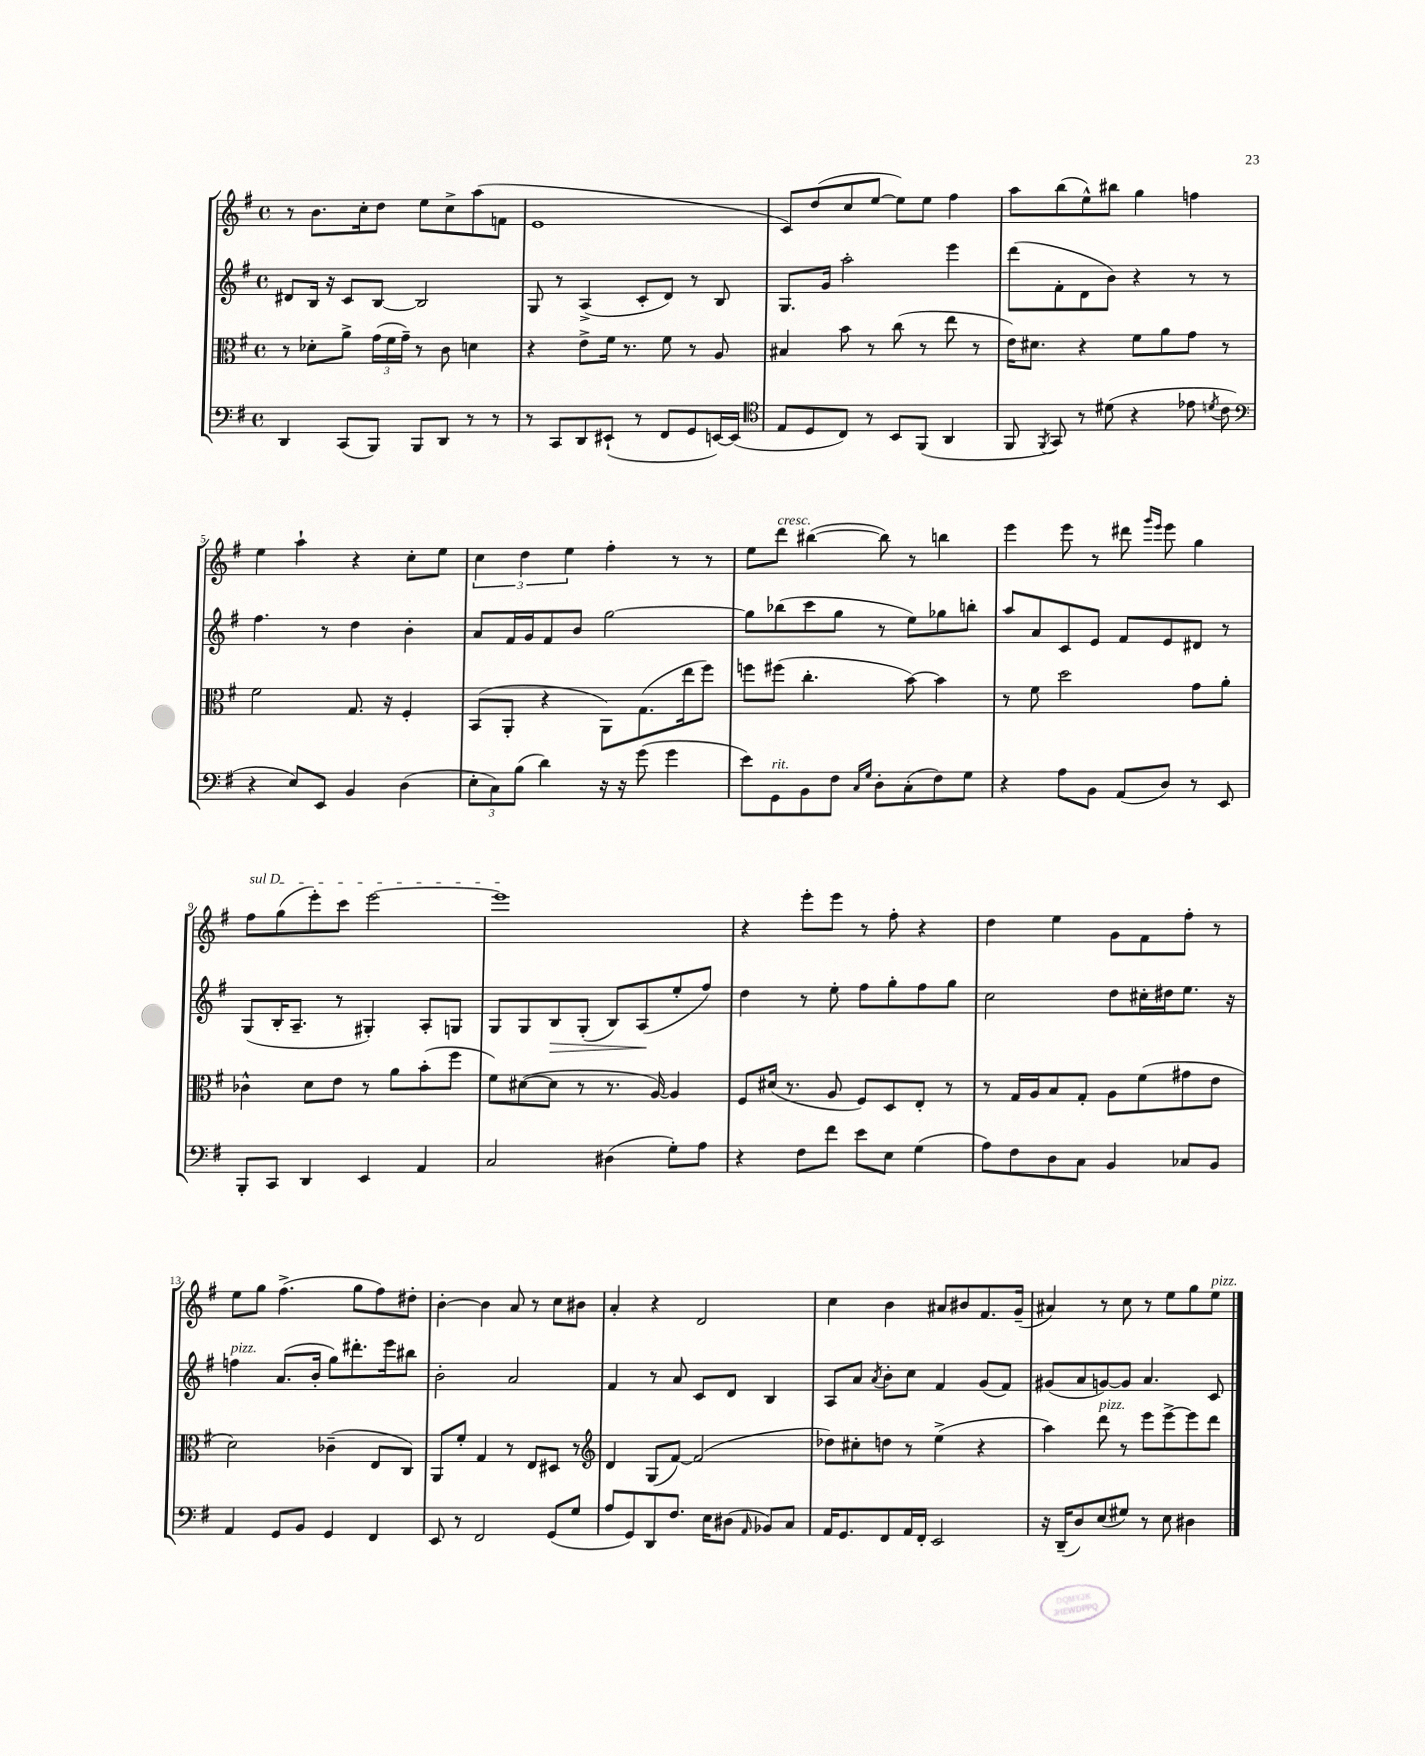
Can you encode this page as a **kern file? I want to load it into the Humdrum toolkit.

**kern	**kern	**kern	**dynam	**kern
*part4	*part3	*part2	*part2	*part1
*staff4	*staff3	*staff2	*staff2	*staff1
*clefF4	*clefC3	*clefG2	*	*clefG2
*k[f#]	*k[f#]	*k[f#]	*	*k[f#]
*M4/4	*M4/4	*M4/4	*	*M4/4
*met(c)	*met(c)	*met(c)	*	*met(c)
=1	=1	=1	=1	=1
4DD/	8r	8d#X/L	.	8r
.	8d-X'\L	16B/Jk	.	8.b\L
.	.	16r	.	.
(8CC/L	8a^\J	8c/L	.	.
.	.	.	.	16cc'\k
8BBB/J)	(24g\LL	[8B/J	.	8dd\J
.	24f#\	.	.	.
.	24g~\JJ)	.	.	.
8BBB/L	8r	2B/]	.	8ee\L
8DD/J	8c\	.	.	8cc^\
8r	4dn\	.	.	(8aa\
8r	.	.	.	8fn\J
=2	=2	=2	=2	=2
8r	4r	8G/	.	1e
8CC/L	.	8r	.	.
8DD/	8e^\L	(4A^/	.	.
(8EE#X`/J	16f#\Jk	.	.	.
.	8.r	.	.	.
8r	.	8c'/L	.	.
8FF#/L	8f#\	8d/J)	.	.
8GG/	8r	8r	.	.
[16EEn/L)	8A/	8B/	.	.
(16EE/JJ]	.	.	.	.
=3	=3	=3	=3	=3
*clefC4	*	*	*	*
8E/L	4B#X/	8.G/L	.	8c/L)
8D/	.	.	.	(8dd/
.	.	16g/Jk	.	.
8C/J)	8b\	2aa'\	.	8cc/
8r	8r	.	.	[8ee/J
8BB/L	(8cc\	.	.	8ee\L])
(8FF#/J	8r	.	.	8ee\J
4AA/	8ee\	4eee\	.	4ff#\
.	8r	.	.	.
=4	=4	=4	=4	=4
8FF#/	16e\KL)	(8ddd\L	.	8aa\L
.	8.d#X\J	.	.	.
8qFF#/	.	.	.	.
8GG/)	.	8f#'\	.	(8bb\
8r	4r	8d\	.	8ee^^\)
(8d#X\	.	8b\J)	.	8bb#X\J
4r	8f#\L	4r	.	4gg\
.	8a\	.	.	.
8e-X\	8g\J	8r	.	4ffn\
8qdn/	.	.	.	.
8c\	8r	8r	.	.
!!LO:LB:g=z
=5	=5	=5	=5	=5
*clefF4	*	*	*	*
4r	2f#\	4.ff#\	.	4ee\
8E/L)	.	.	.	4aa`\
8EE/J	.	8r	.	.
4BB/	8.G/	4dd\	.	4r
.	16r	.	.	.
(4D\	4F#'/	4b'\	.	8cc'\L
.	.	.	.	8ee\J
=6	=6	=6	=6	=6
12E'\L	(8BB/L	8a/L	.	6cc\
12C\)	.	.	.	.
.	8AA'/J	16f#/L	.	.
(12B\J	.	.	.	6dd\
.	.	16g/J	.	.
4d\)	4r	8f#/	.	.
.	.	.	.	6ee\
.	.	8b/J	.	.
16r	8AA\L)	[2gg\	.	4ff#'\
16r	.	.	.	.
(8g\	(8.G\	.	.	.
4g\	.	.	.	8r
.	16ee\k	.	.	.
.	8ff#\J)	.	.	8r
=7	=7	=7	=7	=7
8e\L)	8ffn\L	8gg\L]	.	8ee\L
!	!	!	!	!LO:TX:a:i:t=cresc.
!LO:TX:a:i:t=rit.	!	!	!	!
8GG\	(8ff#X\J	(8bb-X\	.	8ddd\J
8BB\	4.cc'\	8ccc\	.	([4bb#X\
8F#\J	.	8gg\J	.	.
16qqC/LL	.	.	.	.
16qqG/JJ	.	.	.	.
8D'\L	.	8r	.	8bb#\])
(8C'\	[8b\)	8ee\L)	.	8r
8F#\)	4b\]	8gg-X\	.	4bbn\
8G\J	.	8bbn'\J	.	.
=8	=8	=8	=8	=8
4r	8r	8aa/L	.	4eee\
.	8f#\	8a/	.	.
8A\L	2dd\	8c/	.	8eee\
8BB\J	.	8e/J	.	8r
(8AA/L	.	8f#/L	.	8ddd#X\
.	.	.	.	16qqggg/LL
.	.	.	.	16qqeee/JJ
8D/J)	.	8e/	.	8eee\
8r	8g\L	8d#X/J	.	4gg\
8EE/	8a'\J	8r	.	.
!!LO:LB:g=z
=9	=9	=9	=9	=9
!	!	!	!	!LO:TX:a:i:t=sul D
8BBB'/L	4c-X^^\	(8G/L	.	8ff#\L
8CC/J	.	16B'/K	.	(8gg\
.	.	8.A~/J	.	.
4DD/	8d\L	.	.	8eee'\)
.	8e\J	8r	.	8ccc\J
4EE/	8r	4G#X'/)	.	[2eee\
.	8a\L	.	.	.
4AA/	(8b'\	8A'/L	.	.
.	8ff#\J	8Gn/J	.	.
=10	=10	=10	=10	=10
2C/	8f#\L)	8G/L	.	1eee]
.	([8d#X\	8G/	.	.
!	!	!	!LO:HP:b	!
.	8d#\J]	8B/	>	.
.	8r	(8G'/J	.	.
(4D#X\	8.r	8B/L)	.	.
.	.	(8A/	.	.
.	[16A/)	.	.	.
8G'\L)	4A/]	8ee'/	]	.
8A\J	.	8ff#/J)	.	.
=11	=11	=11	=11	=11
4r	8F#/L	4dd\	.	4r
.	(16d#X/Jk	.	.	.
.	8.r	.	.	.
8F#\L	.	8r	.	8eee'\L
8f#\J	8A/	8ee'\	.	8eee\J
8e\L	8F#/L)	8ff#\L	.	8r
8E\J	8D/	8gg'\	.	8ff#'\
(4G\	8E'/J	8ff#\	.	4r
.	8r	8gg\J	.	.
=12	=12	=12	=12	=12
8A\L)	8r	2cc\	.	4dd\
8F#\	16G/LL	.	.	.
.	16A/J	.	.	.
8D\	8B/	.	.	4ee\
8C\J	8G'/J	.	.	.
4BB/	8A\L	8dd\L	.	8g\L
.	(8f#\	16cc#X'\L	.	8f#\
.	.	16dd#X\J	.	.
8C-X/L	8g#X\	8.ee\J	.	8ff#'\J
8BB/J	8e\J	.	.	8r
.	.	16r	.	.
!!LO:LB:g=z
=13	=13	=13	=13	=13
!	!	!LO:TX:a:i:t=pizz.	!	!
4AA/	2d\)	4ffn\	.	8ee\L
.	.	.	.	8gg\J
8GG/L	.	(8.a/L	.	(4.ff#^\
8BB/J	.	.	.	.
.	.	16b'/Jk	.	.
4GG/	(4c-X~\	8gg\L)	.	.
.	.	8.ddd#X'\	.	8gg\L
4FF#/	8E/L	.	.	8ff#\)
.	.	16eee\k	.	.
.	8C/J)	8bb#X\J	.	8dd#X'\J
=14	=14	=14	=14	=14
8EE/	8AA/L	2b'\	.	[4b'\
8r	8f#'/J	.	.	.
2FF#/	4G/	.	.	4b\]
.	8r	2a/	.	8a/
.	8E/L	.	.	8r
(8GG/L	8D#X/J	.	.	8cc\L
8G/J	8r	.	.	8b#X\J
=15	=15	=15	=15	=15
*	*clefG2	*	*	*
8A/L	4d/	4f#/	.	4a'/
8GG/)	.	.	.	.
8DD/	(8G/L	8r	.	4r
8.F#/J	[8f#/J)	8a/	.	.
.	(2f#/]	8c/L	.	2d/
16E\KL	.	.	.	.
(8D#X\J	.	8d/J	.	.
16qqAA/	.	.	.	.
8BB-X/L)	.	4B/	.	.
8C/J	.	.	.	.
=16	=16	=16	=16	=16
16AA/KL	8dd-X\L)	8A/L	.	4cc\
8.GG/	.	.	.	.
.	8cc#X'\	8a/J	.	.
.	.	8qa/	.	.
8FF#/	8ddn\J	8b'\L	.	4b\
16AA/L	8r	8cc\J	.	.
16FF#'/JJ	.	.	.	.
2EE/	(4ee^\	4f#/	.	8a#X/L
.	.	.	.	8b#X/
.	4r	(8g/L	.	8.f#/
.	.	8f#/J)	.	.
.	.	.	.	(16g~/Jk
=17	=17	=17	=17	=17
16r	4aa\)	(8g#X/L	.	4a#X/)
(16DD~/KL	.	.	.	.
8D/)	.	8a/	.	.
!	!LO:TX:a:i:t=pizz.	!	!	!
(8E/	8ddd\	[8gn/)	.	8r
8G#X/J)	8r	8g/J]	.	8cc\
8r	8eee\L	4.a/	.	8r
8E\	[8eee^\	.	.	8ee\L
4D#X\	8eee\]	.	.	8gg\
!	!	!	!	!LO:TX:a:i:t=pizz.
.	8ddd\J	8c/	.	8ee\J
==	==	==	==	==
*-	*-	*-	*-	*-
